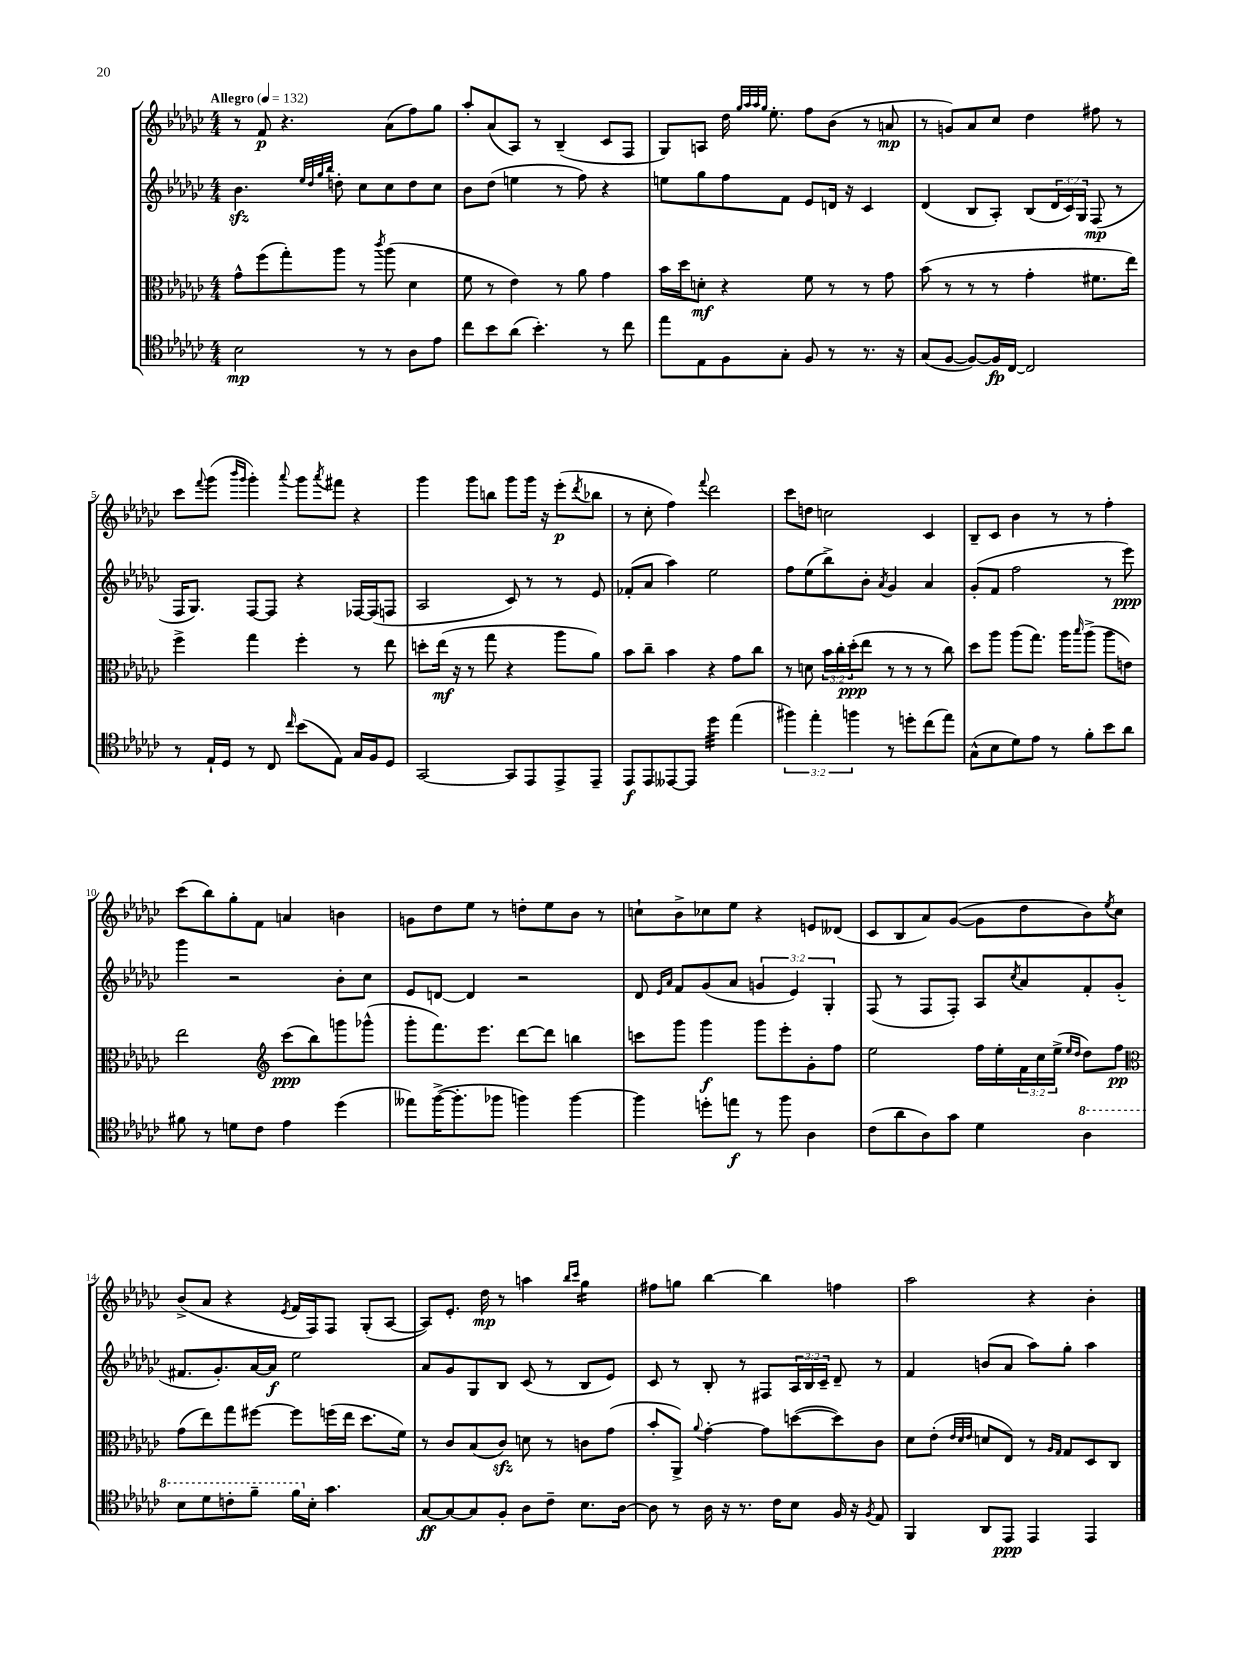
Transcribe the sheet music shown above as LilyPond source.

<<
\new StaffGroup <<
\new Staff = "s0" {
    \clef treble \key ges \major \numericTimeSignature \time 4/4 \tempo "Allegro" 4 = 132
    r8 f'8\p r4. aes'8( f''8) ges''8 |
    aes''8-. aes'8( aes8) r8 bes4--( ces'8 f8 |
    ges8) a8 des''16 \grace { ges''32 aes''32 aes''32 ges''32 } ees''8.-. f''8 bes'8( r8 a'8\mp |
    r8 g'8) aes'8 ces''8 des''4 fis''8 r8 |
    ces'''8 \appoggiatura { f'''8 } ges'''8( \grace { bes'''16 ges'''16 } ges'''4-.) \appoggiatura { aes'''8 } ges'''8 \acciaccatura { aes'''8 } fis'''8 r4 |
    ges'''4 ges'''8 b''8 ges'''8 ges'''16 r16 ees'''8-.\p( \acciaccatura { des'''8 } bes''8 |
    r8 ces''8-. f''4) \appoggiatura { f'''8 } des'''2 |
    ces'''8 d''8 c''2 ces'4 |
    bes8-- ces'8 bes'4 r8 r8 f''4-. |
    ces'''8( bes''8) ges''8-. f'8 a'4 b'4 |
    g'8 des''8 ees''8 r8 d''8-. ees''8 bes'8 r8 |
    c''8-! bes'8-> ces''8 ees''8 r4 e'8 deses'8( |
    ces'8 bes8 aes'8) ges'8~( ges'8 des''8 bes'8) \acciaccatura { ees''8 } ces''8 |
    bes'8->( aes'8 r4 \acciaccatura { ees'8 } f'16 f16) f8 ges8-.( aes8~ |
    aes8) ees'8.-. des''16\mp r8 a''4 \grace { bes''16 ces'''16 } ges''4:16 |
    fis''8 g''8 bes''4~ bes''4 f''4 |
    aes''2 r4 bes'4-. \bar "|." |
}
\new Staff = "s1" {
    \clef treble \key ges \major \numericTimeSignature \time 4/4 \override Staff.TupletNumber.text = #tuplet-number::calc-fraction-text
    bes'4.\sfz \grace { ees''32 des''32 ges''32 bes''32 } d''8-. ces''8 ces''8 d''8 ces''8 |
    bes'8 des''8( e''4 r8 f''8) r4 |
    e''8 ges''8 f''8 f'8 ees'8 d'16 r16 ces'4 |
    des'4( bes8 aes8-.) bes8( \tuplet 3/2 { des'16 ces'16) ges16 } f8\mp( r8 |
    f16 ges8.) f8~ f8 r4 fes16~ fes16( f8 |
    aes2 ces'8) r8 r8 ees'8 |
    fes'8-.( aes'8 aes''4) ees''2 |
    f''8 ees''8( bes''8->) bes'8-. \acciaccatura { aes'8 } ges'4 aes'4 |
    ges'8-.( f'8 f''2 r8 ees'''8\ppp) |
    ges'''4 r2 bes'8-. ces''8 |
    ees'8 d'8~ d'4 r2 |
    des'8 \grace { ees'16 aes'16 } f'8 ges'8( aes'8 \tuplet 3/2 { g'4 ees'4) ges4-. } |
    f8( r8 f8 f8-.) aes8 \acciaccatura { ces''8 } aes'8 f'8-. ges'8-.( |
    fis'8. ges'8.-.) aes'16~ aes'16\f ees''2 |
    aes'8 ges'8 ges8 bes8 ces'8( r8 bes8 ees'8) |
    ces'8 r8 bes8-. r8 fis8 \tuplet 3/2 { aes16 bes16 ces'16-- } des'8-- r8 |
    f'4 b'8( aes'8 aes''8) ges''8-. aes''4 \bar "|." |
}
\new Staff = "s2" {
    \clef alto \key ges \major \numericTimeSignature \time 4/4 \override Staff.TupletNumber.text = #tuplet-number::calc-fraction-text
    ges'8-^ f''8( ges''8-.) aes''8 r8 \acciaccatura { ces'''8 } aes''8( des'4 |
    f'8 r8 ees'4) r8 aes'8 ges'4 |
    bes'16 des''16 d'8-.\mf r4 f'8 r8 r8 ges'8 |
    bes'8( r8 r8 r8 ges'4-. fis'8. ees''16) |
    f''4-> ges''4 f''4-. r8 ees''8 |
    d''8-. ees''16\mf( r16 r8 ges''8 r4 aes''8 aes'8) |
    bes'8 ces''8-- bes'4 r4 ges'8 ces''8 |
    r8 d'8 \tuplet 3/2 { bes'16 ces''16-. des''16-.\ppp( } ees''8 r8 r8 r8 ces''8) |
    des''8 aes''8 aes''8( ges''8.) aes''16 \grace { bes''16 } aes''8->( aes''8 e'8) |
    ees''2 \clef treble ces'''8\ppp( bes''8) g'''8 ges'''8-^( |
    ges'''8-. f'''8.) ees'''8. des'''8~ des'''8 b''4 |
    c'''8 ges'''8 ges'''4\f ges'''8 ees'''8-. ges'8-. f''8 |
    ees''2 f''16 ees''16-. \tuplet 3/2 { f'16 ces''16 ees''16->( } \grace { ees''16 des''16 } des''8) f''8\pp |
    \clef alto ges'8( ees''8) ges''8 fis''8~ fis''8 f''16( ees''16 des''8. f'16) |
    r8 ces'8 bes8( ces'8\sfz) d'8 r8 c'8 ges'8( |
    bes'8-. aes,8->) \appoggiatura { aes'8 } ges'4~-. ges'8 d''8~( d''8) ces'8 |
    des'8 ees'8-.( \grace { ees'32 des'32 ees'32 } d'8 ees8) r8 \grace { aes16 ges16 } ges8 des8 ces8 \bar "|." |
}
\new Staff = "s3" {
    \clef tenor \key ges \major \numericTimeSignature \time 4/4 \override Staff.TupletNumber.text = #tuplet-number::calc-fraction-text
    bes2\mp r8 r8 aes8 ees'8 |
    ces''8 bes'8 aes'8( bes'4.-.) r8 ces''8 |
    ees''8 ees8 f8 ges8-. f8 r8 r8. r16 |
    ges8( f8~ f8~) f16\fp ces16~ ces2 |
    r8 ees16-! des16 r8 ces8 \grace { ces''16 } bes'8( ees8) ges16 f16 des8 |
    ges,2~ ges,8 ees,8 ees,8-> ees,8-- |
    ees,8\f ees,8 eeses,8~ eeses,8 des''4:32 ees''4( |
    \tuplet 3/2 { fis''4) ees''4-. f''4 } r8 d''8-. ces''8( ees''8) |
    ges8-^( bes8 des'8) ees'8 r8 f'8-. bes'8 aes'8 |
    fis'8 r8 d'8 ces'8 ees'4 des''4( |
    eeses''8) f''16~->( f''8.-. fes''8 f''4) f''4~ |
    f''4 d''8-. e''8\f r8 f''8 aes4 |
    ces'8( aes'8 aes8) ges'8 des'4 \ottava #1 aes'4 |
    bes'8 des''8 c''8-. f''8-- f''16 \ottava #0 bes16-. ges'4. |
    ges8~\ff ges8~ ges8 f8-. aes8 ces'8-- bes8. aes16~ |
    aes8 r8 aes16 r16 r8. ces'16 bes8 f16 r16 \acciaccatura { f8 } ees8 |
    f,4 aes,8 ees,8\ppp ees,4 ees,4 \bar "|." |
}
>>
>>
